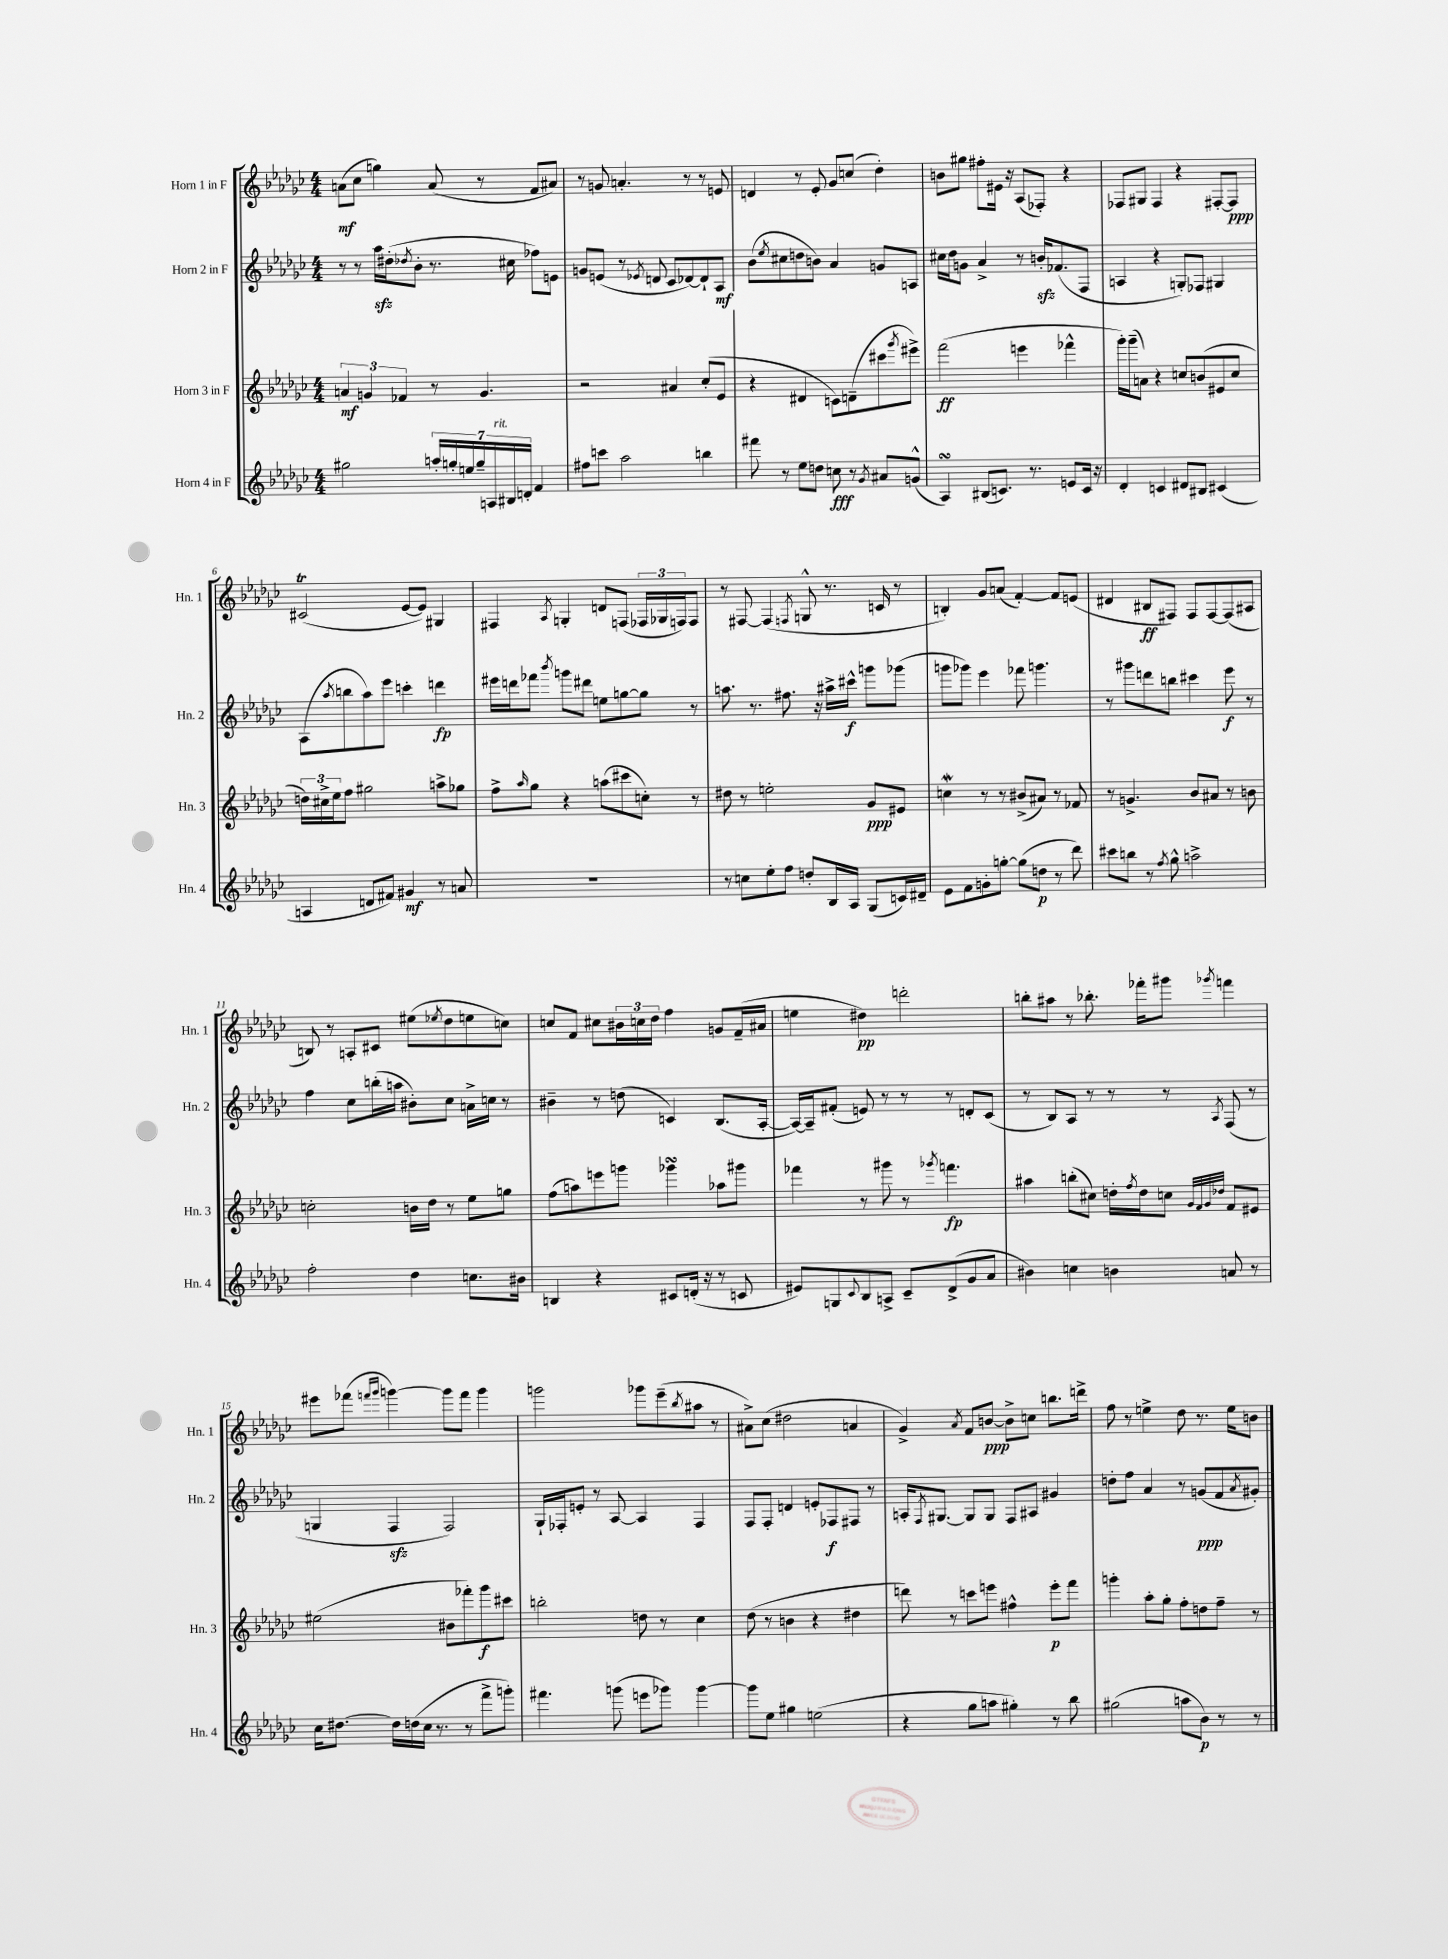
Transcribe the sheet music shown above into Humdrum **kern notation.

**kern	**kern	**kern	**kern
*staff4	*staff3	*staff2	*staff1
*clefG2	*clefG2	*clefG2	*clefG2
*k[b-e-a-d-g-c-]	*k[b-e-a-d-g-c-]	*k[b-e-a-d-g-c-]	*k[b-e-a-d-g-c-]
*M4/4	*M4/4	*M4/4	*M4/4
2gg#	6a	8r	(8a
.	.	8r	8cc-
.	6g	.	.
.	.	16aa-	4gg)
.	.	(16dd#'	.
.	6f-	.	.
.	.	8qdd-	.
.	.	8b-'	.
28aa'	8r	8.r	(8a
28gg'	.	.	.
28ee	.	.	.
28gg~	.	.	.
.	4.g	.	8r
28A	.	.	.
28B#	.	.	.
.	.	16cc#	.
28d'	.	.	.
4f	.	8ff-)	8f
.	.	8e	8a#)
=	=	=	=
8ff#	2r	8g	8r
8ccc	.	(8e	8g
2aa-	.	8r	4.a'
.	.	8qe-	.
.	.	8d	.
.	4a#	8c-	.
.	.	[8d-)	8r
4bb	(8cc-'	8d-`]	8r
.	8e-	8A-	8e
=	=	=	=
8fff#	4r	(8b-	4d
.	.	8qee-	.
8r	.	8cc#	.
8ee-	4d#	8dd	8r
8dd	.	8b)	8e-'
8cc	8c)	4a-	8g-
8r	(8d~	.	(8cc
8qg-	.	.	.
8a#	8ccc#	8g	4dd-')
.	8qggg-	.	.
(8g^^	8eee#^)	8A	.
=	=	=	=
4A-)	(2fff	16cc#	8b
.	.	16dd-	.
.	.	8g	8gg#
(8B#	.	4a-^	8ff#'
8.c)	.	.	16e#
.	.	.	16r
.	4eee	8r	(8A-
8.r	.	.	.
.	.	16b'	8F-')
.	.	(8.f-	.
8e	4fff-^^	.	4r
16c	.	8F	.
16r	.	.	.
=	=	=	=
4d-'	16ggg-')	4A	8F-
.	(16ggg-~	.	.
.	8a)	.	8G#
4c	4r	4r	4F-
8d#	8cc	8G')	4r
8B#	(8b	8F-	.
(4c#	8e#	4G#	[8F#'
.	8cc	.	8F#]
=	=	=	=
4A	24dd)	(8A-	(2c#
.	24cc#^	.	.
.	24ee-	.	.
.	.	8qaa-	.
.	8ff	8bb	.
8d	2gg#	8aa-)	.
8f#)	.	8eee-	.
4g#	.	4ccc'	[8e-
.	.	.	8e-])
8r	8aa^	4ddd	4G#
8a	8gg-	.	.
=	=	=	=
1r	8ff^	16eee#	4F#
.	.	16ddd	.
.	16qqaa-	.	.
.	8gg-	8fff-	.
.	.	8qbbb-	8qA-
.	4r	8ggg	4G'
.	.	8ddd#	.
.	(8aa	8ee	8d
.	8ccc#	[8gg	(8F
.	8cc')	8gg]	24F-
.	.	.	24G-
.	.	.	24F)
.	8r	8r	8F
=	=	=	=
8r	8dd#	8.aa	8r
8cc	8r	.	[8F#
.	.	8.r	.
8ee-'	2ee'	.	(4F#]
8ff	.	8.ff#	.
.	.	.	8qF
8dd'	.	.	8G^^
.	.	16r	.
16B-	.	16aa#^	8.r
16A-	.	16ccc#^^	.
(8G-	8g-	8ggg	.
.	.	.	16c
16c)	8e#	(8ggg-	8r
16d#~	.	.	.
=	=	=	=
8e-	4cc	8ggg	4B')
8f	.	8ggg-)	.
8g'	8r	4eee-	8g-
[8gg'	8r	.	(8a
(8gg]	(8b#^	8fff-	[4f')
8dd	8a#)	4.ggg	.
8r	8r	.	8f]
8ddd-)	8f-	.	(8e
=	=	=	=
8ccc#	8r	8r	4d#
8bb	4.g^	8ggg#	.
8r	.	8ddd	8B#
8qff	.	.	.
8gg-^^	.	8bb	8F#)
2aa^	8b-	4ccc#	8F#
.	8a#	.	[8F#
.	8r	8eee-	(8F#]
.	8b	8r	8A#
=	=	=	=
2ff'	2cc'	4ff	8B)
.	.	.	8r
.	.	8cc-	8A'
.	.	(16bb'	8c#
.	.	16aa	.
4dd-	16b	8b#')	(8ee#
.	16dd-	.	.
.	.	.	8qee-
.	8r	8cc-	8dd-
8.cc	8ee-	16a^	8ee
.	.	16cc	.
.	8gg	8r	8cc)
16b#	.	.	.
=	=	=	=
4B	(8ff	4b#~	8cc
.	8aa)	.	8f
4r	8eee	8r	8cc#
.	8ggg	(8dd	24b#
.	.	.	24cc
.	.	.	24dd-
8c#	4ggg-	4c)	4ff
(16d'	.	.	.
16r	.	.	.
8r	8aa-	(8.B-	8g
8c	8ggg#	.	(16f~
.	.	[16A-'	16a#
=	=	=	=
8e#)	4fff-	16A-_)	4ee
.	.	16A-~]	.
8G	.	(8f#'	.
8qqc-	.	.	.
8B-	8r	8e)	4dd#)
8A^	8ggg#	8r	.
8c-~	8r	8r	2ddd'
.	8qggg-	.	.
(8d-^	4.fff	8r	.
8g-	.	8d'	.
8a-	.	(8c-	.
=	=	=	=
4b#)	4aa#	8r	8bb'
.	.	8B-)	8aa#
4cc	(8bb'	8A-	8r
.	8cc#)	8r	8.bb-'
4b	16dd'	8r	.
.	8qff	.	.
.	16dd	.	16fff-'
.	8cc	8r	8ggg#
.	32qqg-	.	.
.	32qqf	.	.
.	32qqg-	.	.
.	32qqdd-	8qA-	8qggg-
8a	8f	(8F	4fff
8r	8e#	8r	.
=	=	=	=
16cc-	(2ee#	4G	8eee#
[8.dd#	.	.	.
.	.	.	(8fff-
.	.	.	16qqfff
.	.	.	16qqggg-
16dd#]	.	4F	[4ggg)
(16dd	.	.	.
16cc-	.	.	.
8.r	.	.	.
.	8b#	2F)	8ggg]
8r	8fff-')	.	8fff
8fff^	8ggg-	.	4ggg
8ggg')	8ccc#	.	.
=	=	=	=
4.fff#	2bb'	16G-`	2ggg
.	.	16F-'	.
.	.	8e'	.
.	.	8r	.
(8ggg	.	[8A-	.
8eee	8dd	4A-]	8ggg-
8ggg-)	8r	.	(8eee-~
.	.	.	8qbb-
[4ggg-	4cc-	4F-	8aa#
.	.	.	8r
=	=	=	=
8ggg-]	(8dd-	8F	8a#^)
8ee-	8r	8F'	(8cc-
4gg#	4b	4d	2dd#
(2ee	4r	8e'	.
.	.	8F-	.
.	4dd#	8F#	4a
.	.	8r	.
=	=	=	=
4r	8ddd)	16A'	4g-^)
.	.	8qF	.
.	.	[8.G#	.
.	8r	.	.
.	.	.	8qa-
8gg-	8ccc	8G#]	8f
8aa	8eee	8G#	[8b
4gg#')	4ff#^^	8F	8b^]
.	.	8A#	8cc
8r	8eee'	4g#	8.bb
8bb-	8fff	.	.
.	.	.	16ddd^
=	=	=	=
(2gg#	4ggg'	8dd'	8ff
.	.	8ff	8r
.	8aa-'	4a-	4ee^
.	8gg-'	.	.
8aa	8ff'	8r	8dd-
8b-)	8dd	(8g	8.r
8r	8ff~	8f	.
.	.	.	16ee
.	.	8qa-	.
8r	8r	8g#')	8b
==	==	==	==
*-	*-	*-	*-
